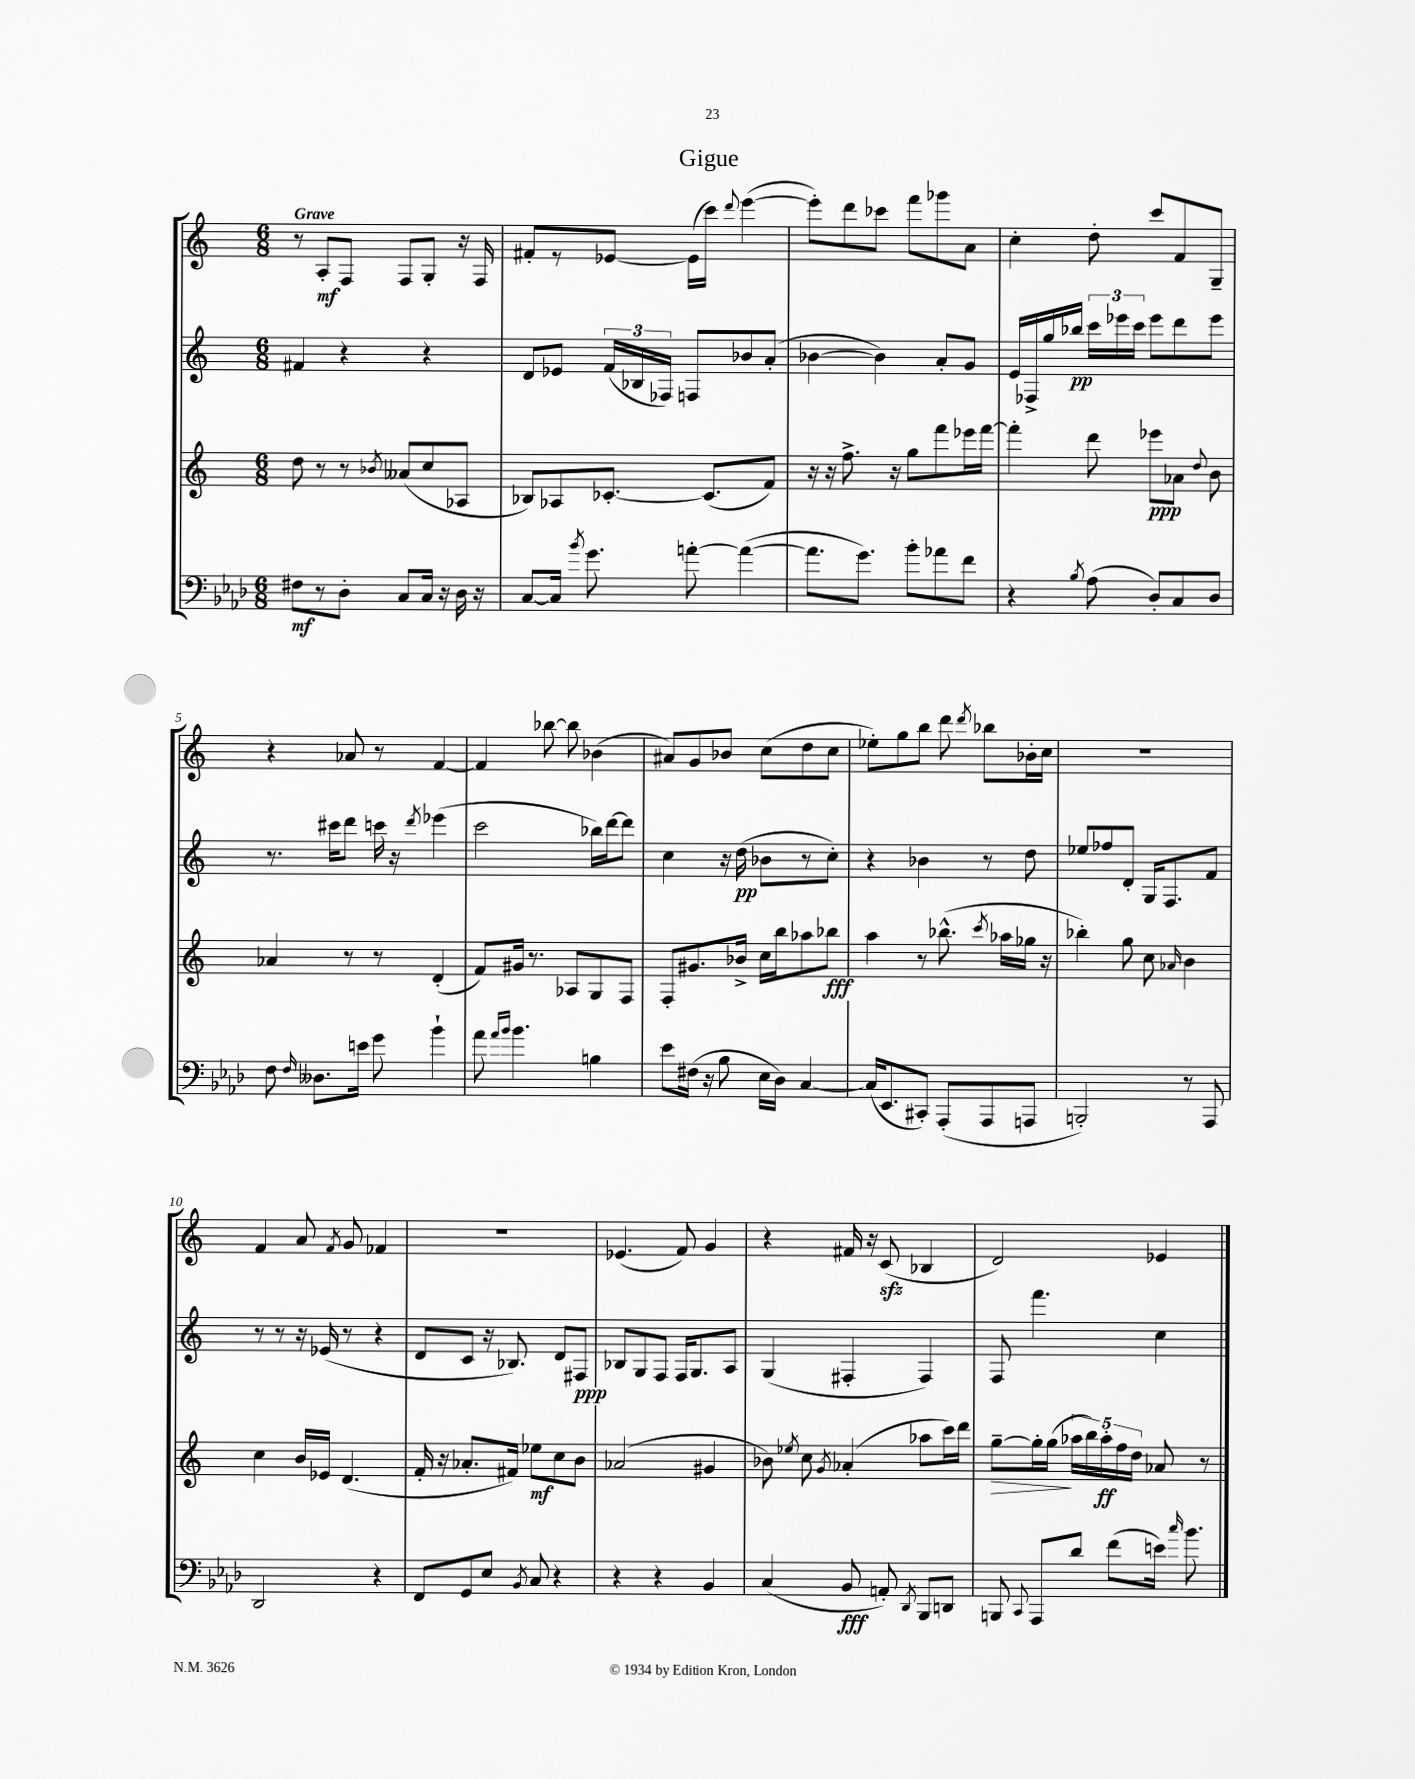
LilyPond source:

\header { title = "Gigue" }
<<
\new StaffGroup <<
\new Staff = "s0" {
    \clef treble \key c \major \numericTimeSignature \time 6/8 \tempo "Grave"
    \autoBeamOff r8 a8[-.\mf f8] f8[ g8]-. r16 f16 |
    fis'8[-. r8 ees'8]~ ees'16[( c'''16]) \appoggiatura { d'''8 } e'''4~( |
    e'''8[-.) d'''8 ces'''8] f'''8[ ges'''8 a'8] |
    c''4-. d''8-. c'''8[ f'8 g8]-- |
    r4 aes'8 r8 f'4~ |
    f'4 bes''8~ bes''8 bes'4( |
    ais'8[) g'8 bes'8] c''8[( d''8 c''8] |
    ees''8[-.) g''8 b''8] d'''8 \acciaccatura { d'''8 } bes''8[ bes'16-. c''16] |
    R2. |
    f'4 a'8 \acciaccatura { f'8 } g'8 fes'4 |
    R2. |
    ees'4.( f'8) g'4 |
    r4 fis'16 r16 c'8\sfz( bes4 |
    d'2) ees'4 \bar "|." |
}
\new Staff = "s1" {
    \clef treble \key c \major \numericTimeSignature \time 6/8
    \autoBeamOff fis'4 r4 r4 |
    d'8[ ees'8] \tuplet 3/2 { f'16[( bes16 fes16]) } f8[ bes'8 a'8]-.( |
    bes'4~ bes'4) a'8[-. g'8] |
    e'16[ fes16-> g''16 bes''16]\pp \tuplet 3/2 { c'''16[ ees'''16 c'''16] } ees'''8[ d'''8 ees'''8] |
    r8. cis'''16[ d'''8] c'''16 r16 \acciaccatura { d'''8 } ees'''4( |
    c'''2 bes''16[) d'''16~ d'''8] |
    c''4 r16 d''16\pp( bes'8[ r8 c''8]-.) |
    r4 bes'4 r8 d''8 |
    ees''8[ fes''8 d'8]-. g16[ f8. f'8] |
    r8 r8 r16 ees'16( r8 r4 |
    d'8[ c'8] r16 bes8.) d'8[ fis8]\ppp |
    bes8[ g8 f8] f16[ g8. a8] |
    g4( fis4-. fis4) |
    f8 f'''4. c''4 \bar "|." |
}
\new Staff = "s2" {
    \clef treble \key c \major \numericTimeSignature \time 6/8
    \autoBeamOff d''8 r8 r8 \acciaccatura { bes'8 } aeses'8[( c''8 aes8] |
    bes8[) aes8 ces'8.]~-. ces'8.[( f'8]) |
    r16 r16 f''8.-> r16 g''8[ f'''8 ees'''16 f'''16]~ |
    f'''4-. d'''8 ees'''8[\ppp aes'8] \appoggiatura { d''8 } b'8 |
    aes'4 r8 r8 d'4-.( |
    f'8[) gis'16] r8. aes8[ g8 f8] |
    f8[-. gis'8. bes'16]-> c''16[ b''16 aes''8 bes''8]\fff |
    a''4 r8 bes''8.-^( \acciaccatura { c'''8 } aes''16[ ges''16] r16 |
    bes''4-.) g''8 c''8 \grace { aes'16 } b'4 |
    c''4 b'16[ ees'16] d'4.( |
    f'16-. r16 aes'8.[-. fis'16]) ees''8[\mf c''8 b'8] |
    aes'2( gis'4 |
    bes'8) \acciaccatura { ees''8 } c''8 \acciaccatura { g'8 } aes'4-.( aes''8[ c'''16) d'''16] |
    g''8[~--\> g''16-. g''16]\!( \tuplet 5/4 { aes''16[ b''16) aes''16-.\ff f''16 d''16] } aes'8 r8 \bar "|." |
}
\new Staff = "s3" {
    \clef bass \key aes \major \numericTimeSignature \time 6/8
    \autoBeamOff fis8[\mf r8 des8]-. c8[ c16] r16 des16 r16 |
    c8[~ c16] \acciaccatura { bes'8 } g'8. a'8~-. a'4~( |
    a'8.[ g'8.]) bes'8[-. aes'8 f'8] |
    r4 \acciaccatura { bes8 } aes8( des8[-.) c8 des8] |
    f8 \grace { f16 } deses8.[ e'16] g'8 bes'4-! |
    aes'8 \grace { aes'16[ bes'16] } bes'4. b4 |
    ees'8[ fis16]( r16 bes8 ees16[ des16]) c4~ |
    c16[( ees,8. cis,8]-.) aes,,8[-.( aes,,8 a,,8] |
    b,,2-.) r8 aes,,8 |
    des,2 r4 |
    f,8[ g,8 ees8] \acciaccatura { bes,8 } c8 r4 |
    r4 r4 bes,4 |
    c4( bes,8\fff a,8-.) \acciaccatura { des,8 } bes,,8[ d,8] |
    b,,8 \appoggiatura { c,8 } aes,,8[ des'8] f'8[( e'16]) \grace { c''16 } bes'8. \bar "|." |
}
>>
>>
